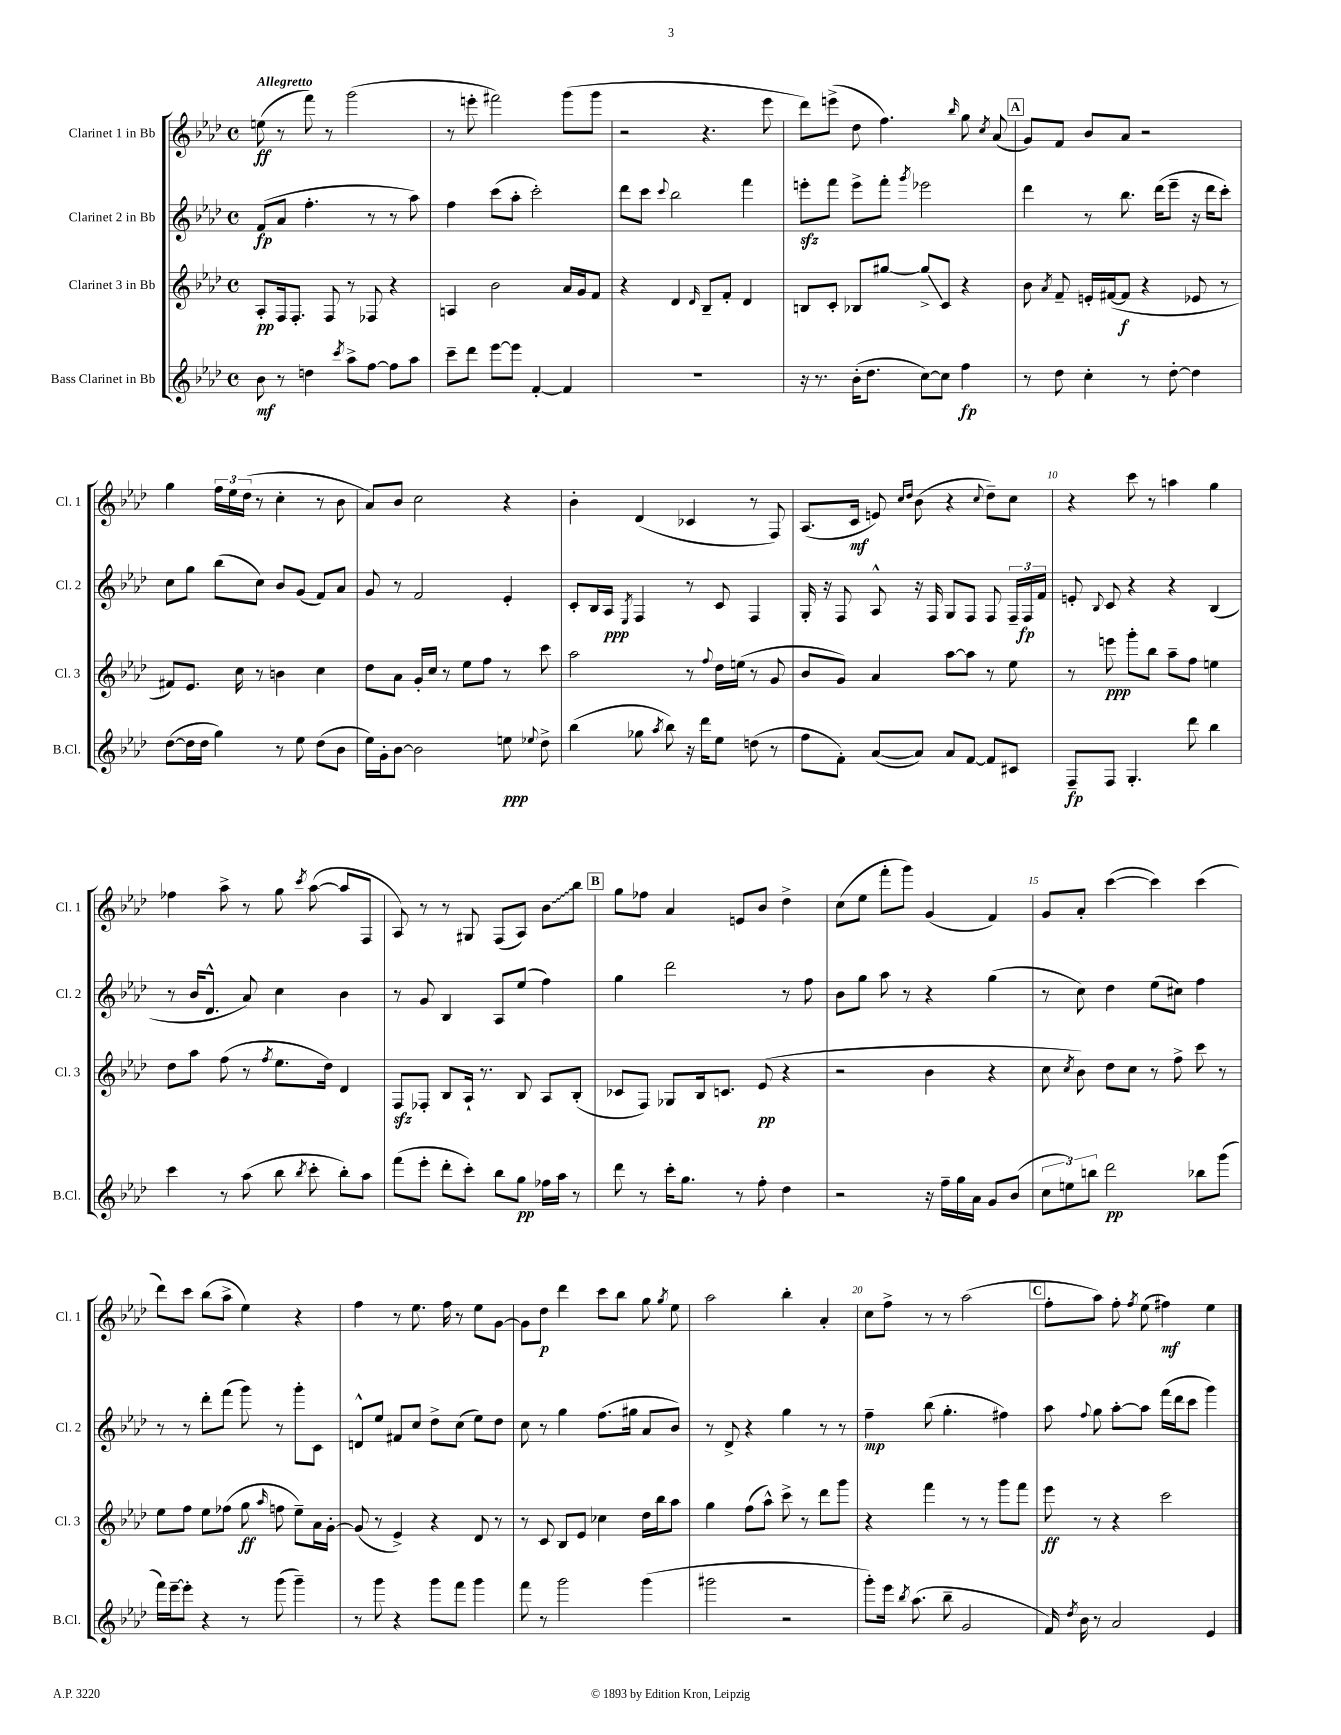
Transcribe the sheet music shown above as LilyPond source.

<<
\new StaffGroup <<
\new Staff = "s0" \with { instrumentName = "Clarinet 1 in Bb" shortInstrumentName = "Cl. 1" } {
    \clef treble \key aes \major \defaultTimeSignature \time 4/4 \tempo "Allegretto"
    \autoBeamOff e''8\ff( r8 f'''8) r8 g'''2( |
    r8 e'''8-. fis'''2) g'''8[( g'''8] |
    r2 r4. ees'''8 |
    des'''8[) e'''8]->( des''8 f''4.) \grace { bes''16 } g''8 \acciaccatura { c''8 } aes'8( |
    \mark \markup { \box "A" } g'8[) f'8] bes'8[ aes'8] r2 |
    g''4 \tuplet 3/2 { f''16[ ees''16 des''16]( } r8 c''4-. r8 bes'8 |
    aes'8[) bes'8] c''2 r4 |
    bes'4-. des'4( ces'4 r8 f8) |
    aes8.[( c'16]\mf e'8) \grace { c''16[ des''16] } bes'8( r4 \appoggiatura { c''8 } des''8[--) c''8] |
    r4 c'''8 r8 a''4 g''4 |
    fes''4 aes''8-> r8 g''8 \acciaccatura { c'''8 } aes''8~( aes''8[ f8] |
    aes8) r8 r8 gis8 f8[( aes8]) \once \override Glissando.style = #'zigzag bes'8[\glissando bes''8] |
    \mark \markup { \box "B" } g''8[ fes''8] aes'4 e'8[ bes'8] des''4-> |
    c''8[( ees''8] f'''8[-. g'''8]) g'4( f'4) |
    g'8[ aes'8]-. c'''4~( c'''4) c'''4( |
    des'''8[) c'''8] bes''8[( aes''8]-> ees''4) r4 |
    f''4 r8 ees''8. f''16 r8 ees''8[ g'8]~ |
    g'8[ des''8]\p des'''4 c'''8[ bes''8] g''8 \acciaccatura { g''8 } ees''8 |
    aes''2 bes''4-. aes'4-. |
    c''8[ f''8]-> r8 r8 aes''2( |
    \mark \markup { \box "C" } f''8[-. aes''8]) f''8-. \acciaccatura { f''8 } ees''8( fis''4\mf) ees''4 \bar "|." |
}
\new Staff = "s1" \with { instrumentName = "Clarinet 2 in Bb" shortInstrumentName = "Cl. 2" } {
    \clef treble \key aes \major \defaultTimeSignature \time 4/4
    \autoBeamOff f'8[\fp( aes'8] f''4.-. r8 r8 aes''8) |
    f''4 c'''8[( aes''8]-. c'''2-.) |
    des'''8[ c'''8] \appoggiatura { c'''8 } bes''2 f'''4 |
    e'''8[-.\sfz f'''8] e'''8[-> f'''8]-. \acciaccatura { g'''8 } ees'''2 |
    \mark \markup { \box "A" } des'''4 r8 bes''8. des'''16[( ees'''8]-- r16 des'''16[ c'''8]-.) |
    c''8[ g''8] bes''8[( c''8]) bes'8[ g'8]( f'8[) aes'8] |
    g'8 r8 f'2 ees'4-. |
    c'8[-. bes16 aes16]\ppp \acciaccatura { ees8 } f4 r8 c'8 f4 |
    g16-. r16 f8 aes8-^ r16 f16 g8[ f8] f8 \tuplet 3/2 { f16[-- f16\fp f'16] } |
    e'8-. \appoggiatura { bes8 } c'8 r4 r4 bes4( |
    r8 bes'16[ des'8.]-^ aes'8) c''4 bes'4 |
    r8 g'8 bes4 aes8[ ees''8]( f''4) |
    \mark \markup { \box "B" } g''4 des'''2 r8 f''8 |
    bes'8[ g''8] aes''8 r8 r4 g''4( |
    r8 c''8) des''4 ees''8[( cis''8]) f''4 |
    r8 r8 des'''8[-. f'''8]( g'''8) r8 g'''8[-. c'8] |
    d'8[-^ ees''8] fis'8[ c''8] des''8[-> c''8]( ees''8[) des''8] |
    c''8 r8 g''4 f''8.[( gis''16] aes'8[ bes'8]) |
    r8 des'8-> r4 g''4 r8 r8 |
    f''4--\mp bes''8( g''4.-. fis''4) |
    \mark \markup { \box "C" } aes''8 \appoggiatura { f''8 } g''8 aes''8[~-. aes''8] f'''16[( des'''16 c'''8] g'''4) \bar "|." |
}
\new Staff = "s2" \with { instrumentName = "Clarinet 3 in Bb" shortInstrumentName = "Cl. 3" } {
    \clef treble \key aes \major \defaultTimeSignature \time 4/4
    \autoBeamOff aes8[-.\pp f16 f8.]-. f8 r8 fes8 r4 |
    a4 bes'2 aes'16[ g'16 f'8] |
    r4 des'4 \grace { des'16 } bes8[-- f'8]-. des'4 |
    b8[ c'8]-. bes8[ gis''8]~ gis''8[->\glissando c'8] r4 |
    \mark \markup { \box "A" } bes'8 \acciaccatura { aes'8 } f'8-- e'16[-. fis'16~( fis'8]\f r4 ees'8 r8 |
    fis'8[) ees'8.] c''16 r8 b'4 c''4 |
    des''8[ aes'8] g'16[-. c''16] r8 ees''8[ f''8] r8 c'''8 |
    aes''2 r8 \appoggiatura { f''8 } des''16[ e''16]( r8 g'8 |
    bes'8[ g'8]) aes'4 aes''8[~ aes''8] r8 ees''8 |
    r8 e'''8\ppp g'''8[-. bes''8] aes''8[-- f''8] e''4 |
    des''8[ aes''8] f''8( r8 \acciaccatura { f''8 } ees''8.[ des''16]) des'4 |
    f8[\sfz fes8]-. bes8[ aes16]-! r8. bes8 aes8[ bes8]-.( |
    \mark \markup { \box "B" } ces'8[ f8]) ges8[ bes16 c'8.] ees'8\pp( r4 |
    r2 bes'4 r4 |
    c''8 \acciaccatura { c''8 } bes'8) des''8[ c''8] r8 f''8-> c'''8 r8 |
    ees''8[ f''8] ees''8[ fes''8]( g''8\ff \grace { aes''16 } f''8 ees''8[--) aes'16 g'16]~-. |
    g'8( r8 ees'4->) r4 des'8 r8 |
    r8 c'8 bes8[ ees'8] ces''4 des''16[ bes''16 aes''8] |
    g''4 f''8[( aes''8]-^) c'''8-> r8 des'''8[ g'''8] |
    r4 f'''4 r8 r8 g'''8[ f'''8] |
    \mark \markup { \box "C" } ees'''8\ff r8 r4 c'''2 \bar "|." |
}
\new Staff = "s3" \with { instrumentName = "Bass Clarinet in Bb" shortInstrumentName = "B.Cl." } {
    \clef treble \key aes \major \defaultTimeSignature \time 4/4
    \autoBeamOff bes'8\mf r8 d''4 \acciaccatura { c'''8 } aes''8[-> f''8]~ f''8[ aes''8] |
    c'''8[-- des'''8] ees'''8[~ ees'''8] f'4~-. f'4 |
    R1 |
    r16 r8. bes'16[-.( des''8.] c''8[~) c''8] f''4\fp |
    \mark \markup { \box "A" } r8 des''8 c''4-. r8 des''8~-. des''4 |
    des''8[~( des''16 des''16] g''4) r8 ees''8 des''8[( bes'8] |
    ees''16[) g'16-. bes'8]~ bes'2 e''8\ppp \appoggiatura { ees''8 } des''8-> |
    bes''4( ges''8 \acciaccatura { aes''8 } bes''8) r16 des'''16[ ees''8] d''8( r8 |
    f''8[ f'8]-.) aes'8[~( aes'8]) aes'8[ f'8]~ f'8[ cis'8] |
    f8[--\fp f8] g4.-. des'''8 bes''4 |
    c'''4 r8 aes''8( bes''8 \acciaccatura { bes''8 } c'''8-. bes''8[-.) aes''8] |
    f'''8[( ees'''8]-. des'''8[-. c'''8]-.) bes''8[ g''8]\pp fes''16[ aes''16] r8 |
    \mark \markup { \box "B" } des'''8 r8 c'''16[-. g''8.] r8 f''8-. des''4 |
    r2 r16 f''16[-- g''16 aes'16] g'8[ bes'8]( |
    \tuplet 3/2 { c''8[ e''8) b''8] } des'''2\pp bes''8[ g'''8]( |
    f'''16[) ees'''16~-- ees'''8]-. r4 r8 g'''8( g'''4--) |
    r8 g'''8 r4 g'''8[ f'''8] g'''4 |
    f'''8 r8 g'''2 g'''4( |
    gis'''2 r2 |
    g'''8[-.) ees'''16] \acciaccatura { bes''8 } aes''8.( bes''8-- g'2 |
    \mark \markup { \box "C" } f'16) \acciaccatura { des''8 } bes'16 r8 aes'2 ees'4 \bar "|." |
}
>>
>>
\layout { \context { \Score \override BarNumber.break-visibility = ##(#f #t #t) barNumberVisibility = #(every-nth-bar-number-visible 5) } }
